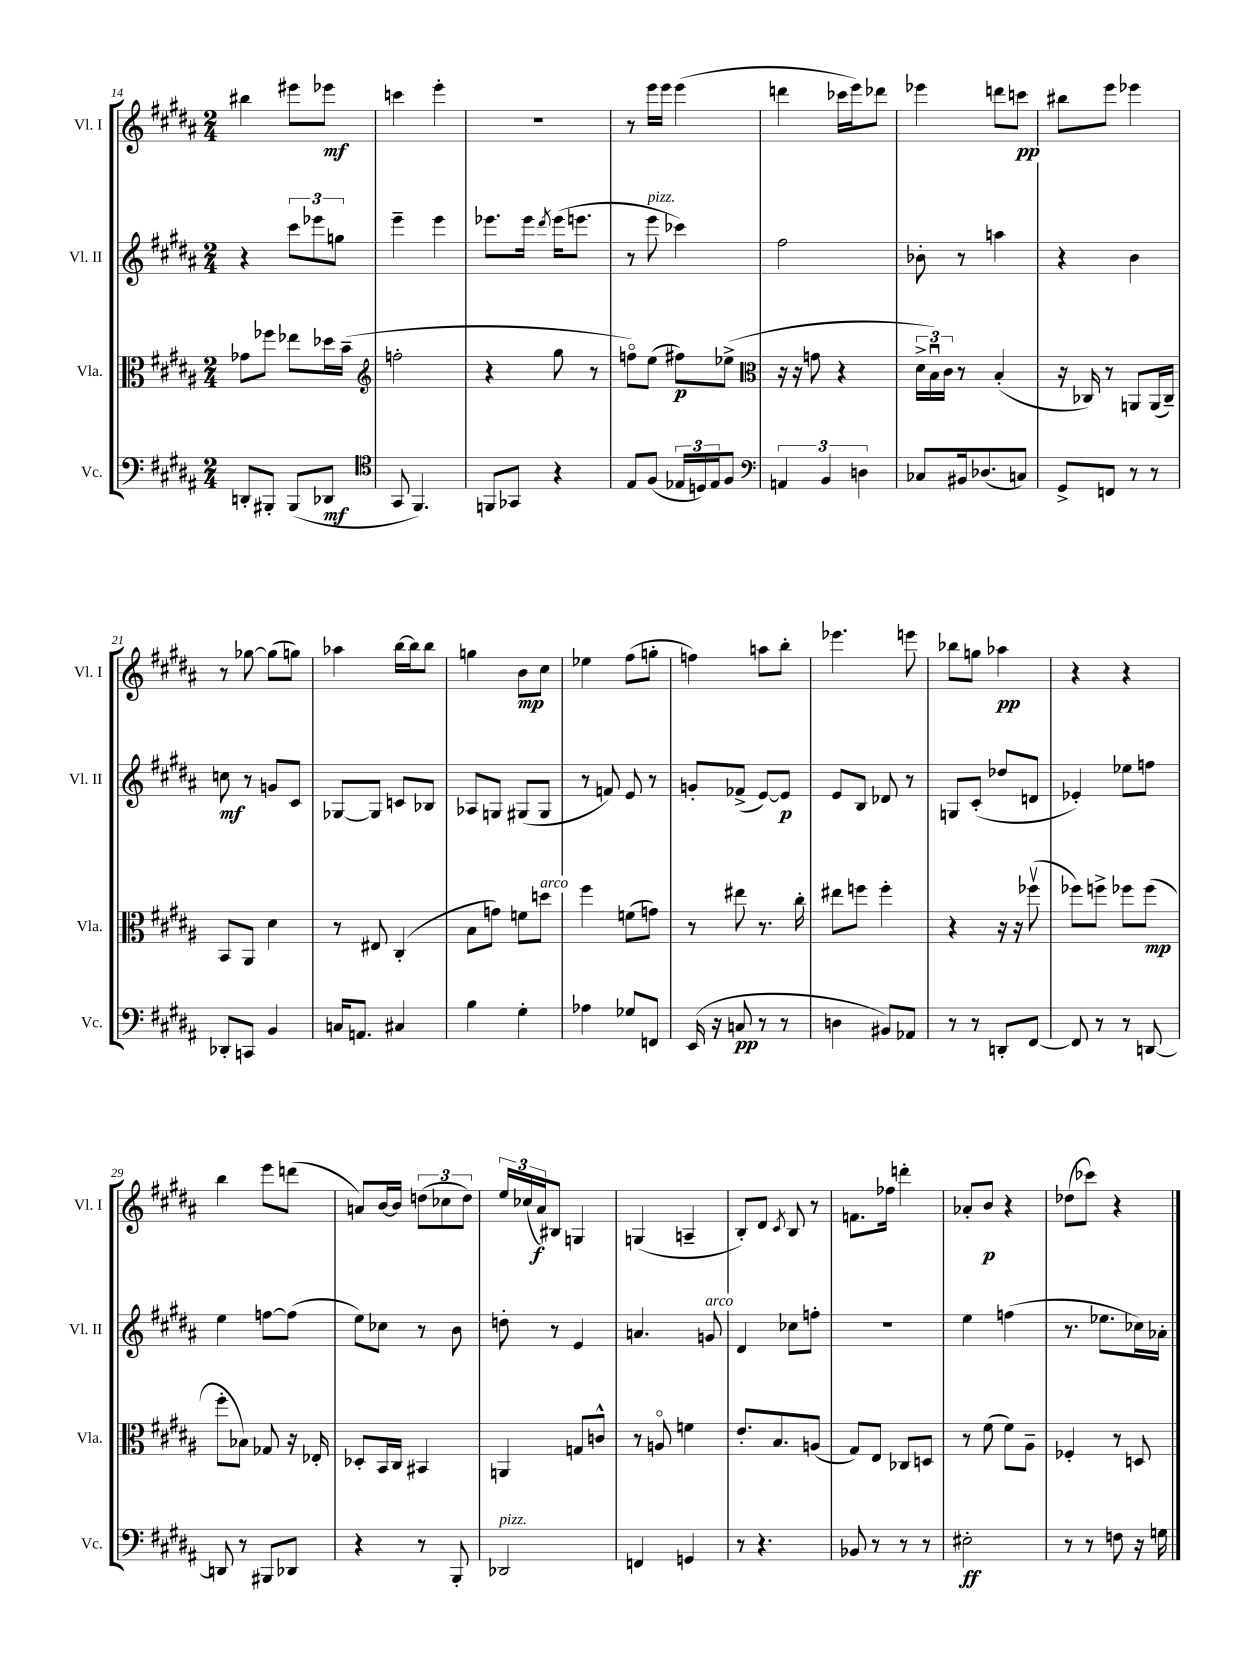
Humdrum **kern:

**kern	**dynam	**kern	**dynam	**kern	**dynam	**kern	**dynam
*part4	*part4	*part3	*part3	*part2	*part2	*part1	*part1
*staff4	*staff4	*staff3	*staff3	*staff2	*staff2	*staff1	*staff1
*I"Vc.	*	*I"Vla.	*	*I"Vl. II	*	*I"Vl. I	*
*I'Vc.	*	*I'Vla.	*	*I'Vl. II	*	*I'Vl. I	*
*clefF4	*	*clefC3	*	*clefG2	*	*clefG2	*
*k[f#c#g#d#a#]	*	*k[f#c#g#d#a#]	*	*k[f#c#g#d#a#]	*	*k[f#c#g#d#a#]	*
*M2/4	*	*M2/4	*	*M2/4	*	*M2/4	*
=14	=14	=14	=14	=14	=14	=14	=14
8DDn'/L	.	8g-X\L	.	4r	.	4bb#X\	.
8BBB#X'/J	.	8ff-X\J	.	.	.	.	.
(8BBB#/L	.	8ee-X\L	.	12ccc#\L	.	8eee#X\L	.
.	.	.	.	12eee-X\	.	.	.
8DD-X/J	mf	16dd-X\L	.	.	.	8eee-X\J	mf
.	.	.	.	12ggn\J	.	.	.
.	.	(16b~\JJ	.	.	.	.	.
=15	=15	=15	=15	=15	=15	=15	=15
*clefC4	*	*clefG2	*	*	*	*	*
8GG#/	.	2ffn'\	.	4eee~\	.	4cccn\	.
4.FF#/)	.	.	.	.	.	.	.
.	.	.	.	4eee\	.	4eee'\	.
=16	=16	=16	=16	=16	=16	=16	=16
8FFn/L	.	4r	.	8.eee-X\L	.	2r	.
8GG-X/J	.	.	.	.	.	.	.
.	.	.	.	16eee-\Jk	.	.	.
.	.	.	.	8qddd#/	.	.	.
4r	.	8gg#\	.	(16eee-\KL	.	.	.
.	.	.	.	8.eeen\J	.	.	.
.	.	8r	.	.	.	.	.
=17	=17	=17	=17	=17	=17	=17	=17
8E/L	.	8ffn\L)	.	8r	.	8r	.
!	!	!	!	!LO:TX:a:i:t=pizz.	!	!	!
(8F#/J	.	(8ee\J	.	8eee\	.	16eee\LL	.
.	.	.	.	.	.	16eee\JJ	.
24E-X/LL	.	8ff#X\L)	p	4ccc-X\)	.	(4eee\	.
24Dn/)	.	.	.	.	.	.	.
24E-/J	.	.	.	.	.	.	.
8F#/J	.	(8ee-X^\J	.	.	.	.	.
=18	=18	=18	=18	=18	=18	=18	=18
*clefF4	*	*clefC3	*	*	*	*	*
6AAn/	.	16r	.	2ff#\	.	4dddn\	.
.	.	16r	.	.	.	.	.
.	.	8gn\	.	.	.	.	.
6BB/	.	.	.	.	.	.	.
.	.	4r	.	.	.	16ccc-X\LL	.
.	.	.	.	.	.	16eee\J)	.
6Dn\	.	.	.	.	.	.	.
.	.	.	.	.	.	8ddd-X\J	.
=19	=19	=19	=19	=19	=19	=19	=19
8C-X/L	.	24d#^\LL	.	8b-X'\	.	4eee-X\	.
.	.	24Bu\)	.	.	.	.	.
.	.	24c#\JJ	.	.	.	.	.
16BB#X/k	.	8r	.	8r	.	.	.
(8.D-X/	.	.	.	.	.	.	.
.	.	(4B'/	.	4aan\	.	8dddn\L	.
8Cn/J)	.	.	.	.	.	8cccn\J	pp
=20	=20	=20	=20	=20	=20	=20	=20
8GG#^/L	.	16r	.	4r	.	8bb#X\L	.
.	.	16C-X/)	.	.	.	.	.
8FFn/J	.	8r	.	.	.	8eee\J	.
8r	.	8AAn/L	.	4b\	.	4eee-X\	.
8r	.	(16AA/L	.	.	.	.	.
.	.	16C-~/JJ)	.	.	.	.	.
!!LO:LB:g=z
=21	=21	=21	=21	=21	=21	=21	=21
8DD-X'/L	.	8BB/L	.	8ccn\	mf	8r	.
8CCn/J	.	8AA#/J	.	8r	.	[8gg-X\	.
4BB/	.	4d#\	.	8gn/L	.	(8gg-\L]	.
.	.	.	.	8c#/J	.	8ggn\J)	.
=22	=22	=22	=22	=22	=22	=22	=22
16Cn/KL	.	8r	.	[8G-X/L	.	4aa-X\	.
8.AAn/J	.	.	.	.	.	.	.
.	.	8E#X/	.	8G-/J]	.	.	.
4C#X/	.	(4C#'/	.	8cn/L	.	[16bb\LL	.
.	.	.	.	.	.	16bb\J]	.
.	.	.	.	8B-X/J	.	8bb\J	.
=23	=23	=23	=23	=23	=23	=23	=23
4B\	.	8B\L	.	8A-X/L	.	4ggn\	.
.	.	8gn\J)	.	8Gn/J	.	.	.
4G#'\	.	8fn\L	.	(8G#X/L	.	8b\L	mp
!	!	!LO:TX:a:i:t=arco	!	!	!	!	!
.	.	8ddn\J	.	8G#/J	.	8cc#\J	.
=24	=24	=24	=24	=24	=24	=24	=24
4A-X\	.	4ff#\	.	8r	.	4ee-X\	.
.	.	.	.	8fn/)	.	.	.
8G-X/L	.	(8fn\L	.	8e/	.	(8ff#\L	.
8FFn/J	.	8gn\J)	.	8r	.	8ggn'\J	.
=25	=25	=25	=25	=25	=25	=25	=25
(16EE/	.	8r	.	8gn'/L	.	4ffn\)	.
16r	.	.	.	.	.	.	.
8Cn/	pp	8ee#X\	.	(8f-X^/J	.	.	.
8r	.	8.r	.	[8e/L)	.	8aan\L	.
8r	.	.	.	8e/J]	p	8bb'\J	.
.	.	16cc#'\	.	.	.	.	.
=26	=26	=26	=26	=26	=26	=26	=26
4Dn\	.	8ee#X\L	.	8e/L	.	4.eee-X\	.
.	.	8ffn\J	.	8B/J	.	.	.
8BB#X/L)	.	4ff'\	.	8d-X/	.	.	.
8AA-X/J	.	.	.	8r	.	8eeen\	.
=27	=27	=27	=27	=27	=27	=27	=27
8r	.	4r	.	8Gn/L	.	8bb-X\L	.
8r	.	.	.	(8c#'/J	.	8ggn\J	.
8DDn'/L	.	16r	.	8dd-X/L	.	4aa-X\	pp
.	.	16r	.	.	.	.	.
[8FF#/J	.	(8ff-Xv\	.	8dn/J	.	.	.
=28	=28	=28	=28	=28	=28	=28	=28
8FF#/]	.	8ff-X\L)	.	4e-X'/)	.	4r	.
8r	.	8ffn^\J	.	.	.	.	.
8r	.	8ff-X\L	.	8ee-X\L	.	4r	.
[8DDn/	.	(8ff-\J	mp	8ffn\J	.	.	.
!!LO:LB:g=z
=29	=29	=29	=29	=29	=29	=29	=29
8DDn/]	.	8ff#'\L	.	4ee\	.	4bb\	.
8r	.	8B-X\J)	.	.	.	.	.
8BBB#X/L	.	8G-X/	.	[8ffn\L	.	8eee\L	.
8DD-X/J	.	16r	.	(8ff\J]	.	(8dddn\J	.
.	.	16E-X'/	.	.	.	.	.
=30	=30	=30	=30	=30	=30	=30	=30
4r	.	8D-X'/L	.	8ee\L)	.	8an/L)	.
.	.	16BB/L	.	8cc-X\J	.	[16b/L	.
.	.	16C#/JJ	.	.	.	16b/JJ]	.
8r	.	4BB#X/	.	8r	.	(12ddn\L	.
.	.	.	.	.	.	12cc-X\	.
8BBB'/	.	.	.	8b\	.	.	.
.	.	.	.	.	.	12dd\J)	.
=31	=31	=31	=31	=31	=31	=31	=31
!LO:TX:a:i:t=pizz.	!	!	!	!	!	!	!
2DD-X/	.	4AAn/	.	8ddn'\	.	24ee/LL	.
.	.	.	.	.	.	(24cc-X/	.
.	.	.	.	.	.	24a#/J)	f
.	.	.	.	8r	.	8B#X/J	.
.	.	8Gn/L	.	4e/	.	4Gn/	.
.	.	8cn^^/J	.	.	.	.	.
=32	=32	=32	=32	=32	=32	=32	=32
4FFn/	.	8r	.	4.an/	.	(4Gn/	.
.	.	8An/	.	.	.	.	.
4GGn/	.	4fn\	.	.	.	4An~/	.
!	!	!	!	!LO:TX:a:i:t=arco	!	!	!
.	.	.	.	8gn/	.	.	.
=33	=33	=33	=33	=33	=33	=33	=33
8r	.	8.e'/L	.	4d#/	.	8B'/L)	.
4.r	.	.	.	.	.	8d#/J	.
.	.	8.B/	.	.	.	.	.
.	.	.	.	.	.	8qc#/	.
.	.	.	.	8cc-X\L	.	8B/	.
.	.	(8An/J	.	8ffn'\J	.	8r	.
=34	=34	=34	=34	=34	=34	=34	=34
8BB-X/	.	8G#/L)	.	2r	.	8.fn\L	.
8r	.	8E/J	.	.	.	.	.
.	.	.	.	.	.	16ff-X\Jk	.
8r	.	8C-X/L	.	.	.	4dddn'\	.
8r	.	8Dn/J	.	.	.	.	.
=35	=35	=35	=35	=35	=35	=35	=35
2E#X'\	ff	8r	.	4ee\	.	8a-X'/L	.
.	.	(8f#\	.	.	.	8b/J	p
.	.	8f#\L)	.	(4ffn\	.	4r	.
.	.	8A#~\J	.	.	.	.	.
=36	=36	=36	=36	=36	=36	=36	=36
8r	.	4F-X'/	.	8.r	.	(8dd-X\L	.
8r	.	.	.	.	.	8ccc-X\J)	.
.	.	.	.	8.ee-X\L	.	.	.
8Fn\	.	8r	.	.	.	4r	.
16r	.	8Dn/	.	16cc-X\L)	.	.	.
16Gn\	.	.	.	16a-X'\JJ	.	.	.
==	==	==	==	==	==	==	==
*-	*-	*-	*-	*-	*-	*-	*-
